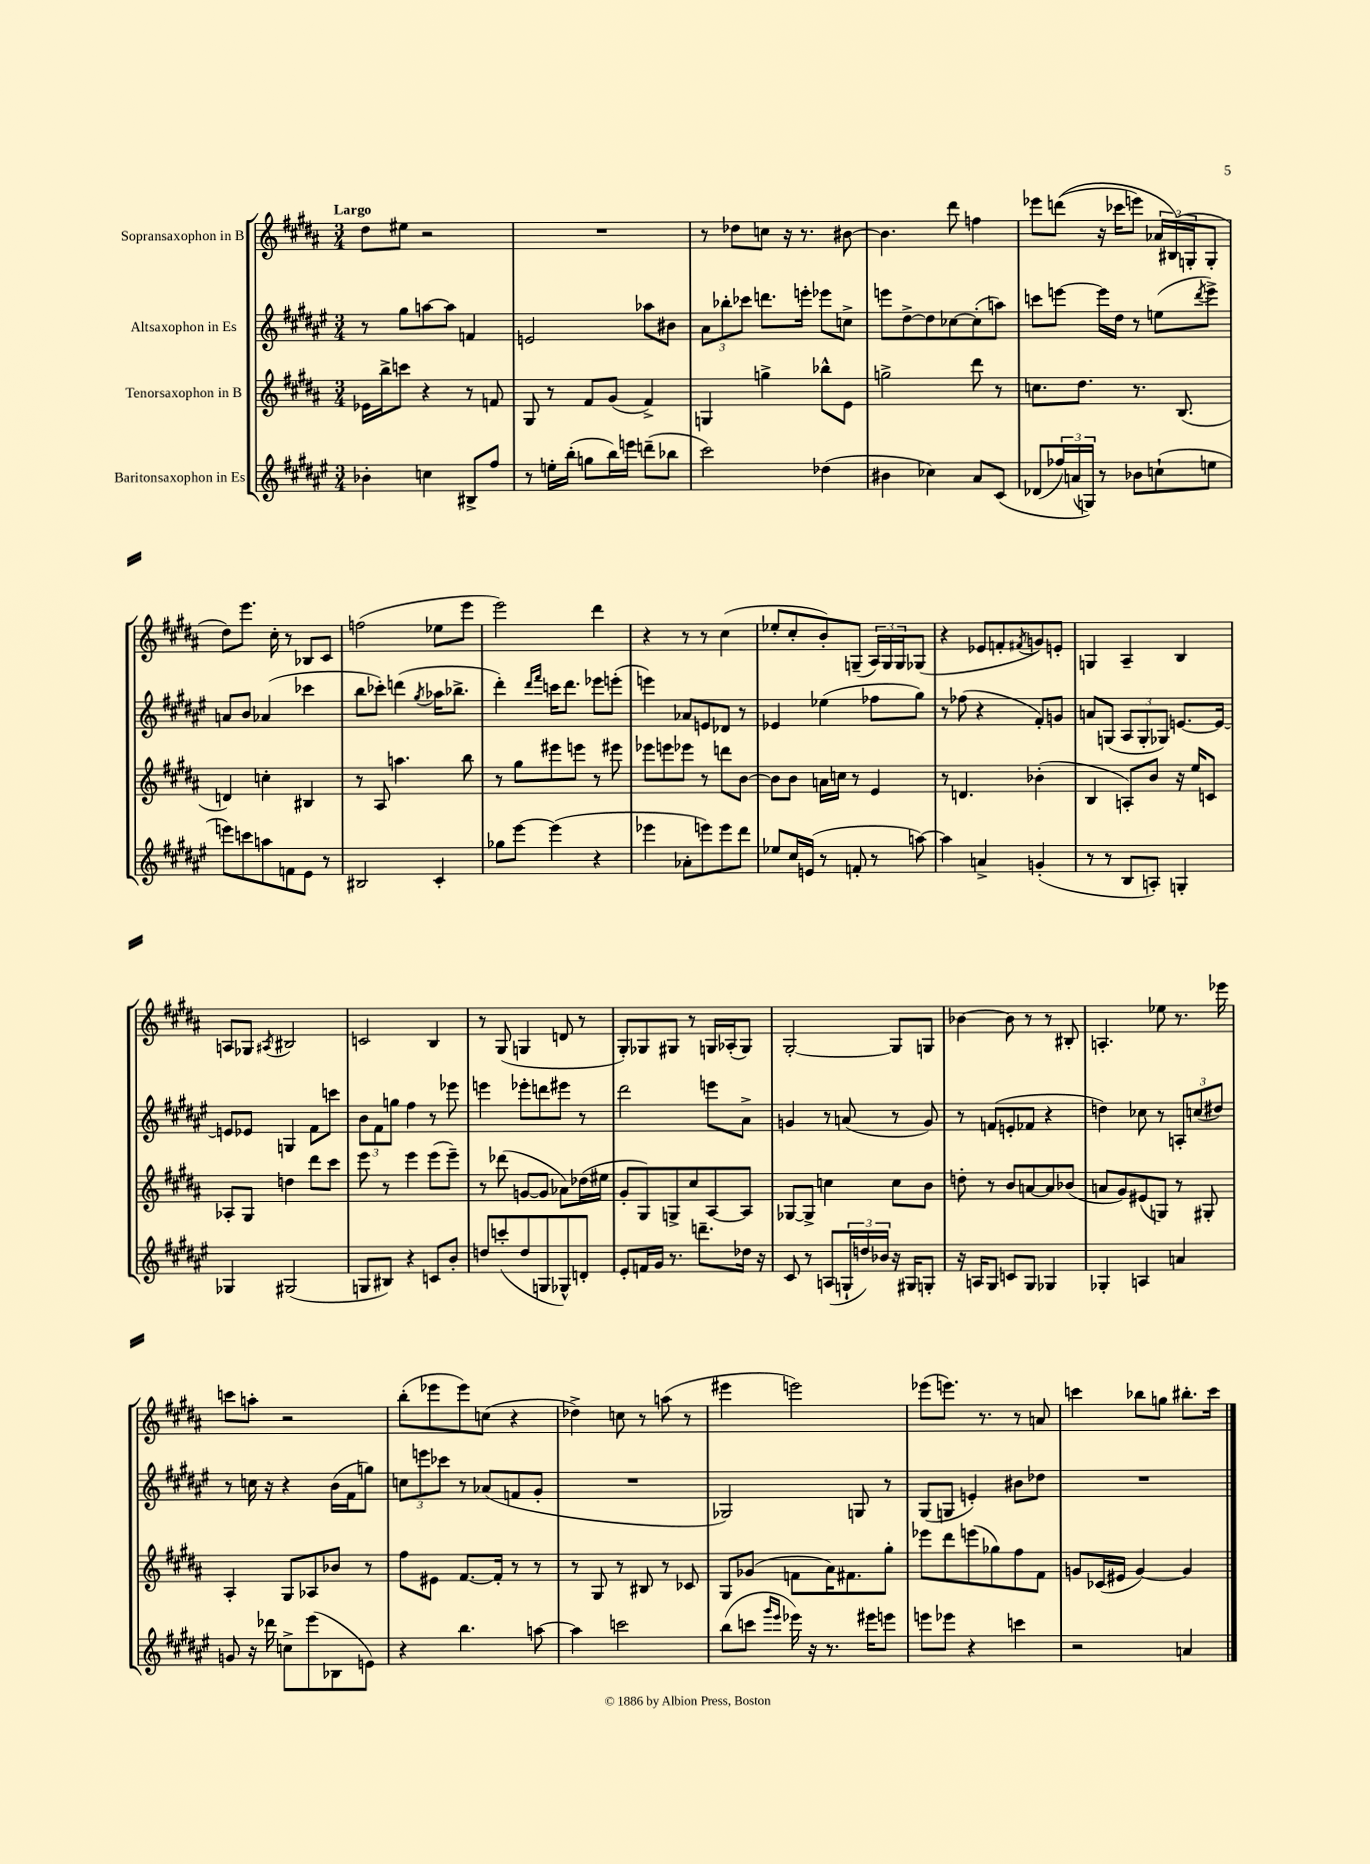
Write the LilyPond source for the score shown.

<<
\new StaffGroup <<
\new Staff = "s0" \with { instrumentName = "Sopransaxophon in B" } {
    \clef treble \key b \major \numericTimeSignature \time 3/4 \tempo "Largo"
    dis''8 eis''8 r2 |
    R2. |
    r8 des''8 c''8 r16 r8. bis'8~ |
    bis'4. dis'''8 f''4 |
    ees'''8 d'''8(\( r16 ces'''16 e'''8) \tuplet 3/2 { aes'16 bis16(\) g16-. } g8-. |
    dis''8) e'''8. cis''16-. r8 bes8 cis'8 |
    f''2( ees''8 e'''8 |
    e'''2) dis'''4 |
    r4 r8 r8 cis''4( |
    ees''8-. cis''8-. b'8-.) g8--( \tuplet 3/2 { ais16) g16 g16 } ges8( |
    r4 ees'8 f'8-. \acciaccatura { fis'8 } g'8) e'8-. |
    g4 ais4-- b4 |
    a8 ges8 \acciaccatura { ais8 } bis2 |
    c'2 b4 |
    r8 gis8( g4 d'8 r8 |
    gis8-.) ges8 gis8 r8 g16 aes16-.( g8) |
    gis2~-. gis8 g8 |
    bes'4~ bes'8 r8 r8 bis8-. |
    a4.-. ees''8 r8. ees'''16 |
    c'''8 a''8-. r2 |
    b''8-.( ees'''8 ees'''8) c''8( r4 |
    des''4->) c''8 r8 a''8( r8 |
    eis'''4 e'''2) |
    ees'''8( e'''8.) r8. r8 a'8 |
    c'''4 bes''8 g''8 bis''8.-. c'''16 \bar "|." |
}
\new Staff = "s1" \with { instrumentName = "Altsaxophon in Es" } {
    \clef treble \key fis \major \numericTimeSignature \time 3/4
    r8 gis''8 a''8~ a''8 f'4 |
    e'2 aes''8 bis'8 |
    \tuplet 3/2 { ais'8 bes''8-. ces'''8 } d'''8. e'''16-. ees'''8 c''8-> |
    e'''8 dis''8~-> dis''8 ces''8~ ces''8-.( a''8) |
    c'''8 e'''8~ e'''16 dis''16 r8 e''8( \acciaccatura { dis'''8 } e'''8->) |
    a'8 b'8 aes'4( ces'''4 |
    b''8 ces'''8-.) d'''4( \acciaccatura { gis''8 } aes''16 bes''8.-> |
    dis'''4-.) \grace { dis'''16 fis'''16 } c'''16 dis'''8. ees'''8 e'''8-.( |
    e'''4) aes'8 e'8 des'8 r8 |
    ees'4 ees''4( fes''8 gis''8) |
    r8 fes''8( r4 fis'8-.) g'8 |
    a'8 g8( \tuplet 3/2 { ais8 g8-. ges8) } e'8.~ e'16~ |
    e'8 ees'8 g4 fis'8 c'''8 |
    \tuplet 3/2 { b'8 fis'8 g''8 } fis''4 r8 ees'''8 |
    e'''4 ees'''8-. d'''8 eis'''8 r8 |
    dis'''2 e'''8 ais'8-> |
    g'4 r8 a'8( r8 g'8) |
    r8 f'8( e'8-. fes'8 r4 |
    d''4) ces''8 r8 \tuplet 3/2 { a8-. c''8( dis''8) } |
    r8 c''16 r16 r4 b'16( fis'16 g''8) |
    \tuplet 3/2 { c''8 e'''8 ces'''8 } r8 aes'8( f'8 gis'8-. |
    R2. |
    ges2) g8 r8 |
    gis8( g8 e'4-.) bis'8 des''8 |
    R2. \bar "|." |
}
\new Staff = "s2" \with { instrumentName = "Tenorsaxophon in B" } {
    \clef treble \key b \major \numericTimeSignature \time 3/4
    ees'16 b''16-> c'''8 r4 r8 f'8 |
    gis8 r8 fis'8 gis'8( fis'4->) |
    g4 g''4-> bes''8-^ e'8 |
    g''2-> dis'''8 r8 |
    c''8. dis''8. r8. b8.( |
    d'4) c''4-. bis4 |
    r8 ais8 a''4. b''8 |
    r8 gis''8 eis'''8 e'''8 r8 eis'''8 |
    ees'''8 e'''8 ees'''8 r8 d'''8 b'8~ |
    b'8 b'8 a'16 c''16 r8 e'4 |
    r8 d'4. bes'4-.( |
    b4 a8-.) b'8 r16 e''16 c'8 |
    aes8-. gis8 d''4 dis'''8 cis'''8 |
    e'''8 r8 e'''4 e'''8( e'''8--) |
    r8 des'''8( g'8~ g'8 aes'8) des''16( eis''16 |
    gis'8-. gis8) g8-> cis''8 ais8~ ais8 |
    ges8~ ges8-> c''4 c''8 b'8 |
    d''8-. r8 b'8 a'8~ a'8 bes'8( |
    a'8 gis'8) eis'8( g8) r8 gis8-. |
    ais4-. gis8 aes8 bes'8 r8 |
    fis''8 eis'8 fis'8.~ fis'16-. r8 r8 |
    r8 gis8 r8 bis8 r8 ces'8 |
    gis8 ges'8( f'8 ais'16) fis'8. gis''8-. |
    ees'''8 dis'''8 e'''8( ges''8) fis''8 fis'8 |
    g'8 ces'16( eis'16 g'4~) g'4 \bar "|." |
}
\new Staff = "s3" \with { instrumentName = "Baritonsaxophon in Es" } {
    \clef treble \key fis \major \numericTimeSignature \time 3/4
    bes'4-. c''4 bis8-> fis''8 |
    r8 e''16-. b''16-.( g''8 b''16) e'''16 d'''8--( bes''8 |
    cis'''2) des''4( |
    bis'4 ces''4) ais'8 cis'8\( |
    des'8( \tuplet 3/2 { fes''16) a'16( g16)\) } r8 bes'8 c''8-!( e''8 |
    e'''8) c'''8 a''8 f'8 eis'8 r8 |
    bis2 cis'4-. |
    ges''8 eis'''8~ eis'''4( r4 |
    ees'''4 aes'8-. e'''8) e'''8 dis'''8 |
    ees''8 cis''16 e'16( r8 f'8-. r8 a''8~) |
    a''4 a'4-> g'4-.( |
    r8 r8 b8 a8-.) g4-. |
    ges4 gis2( |
    g8 bis8) r4 c'8 b'8-. |
    d''8 c'''8-.( d''8 g8 ges8-^) d'8-. |
    eis'8-. f'16 gis'16 r8. d'''8.-- des''16 r16 |
    cis'8 r8 a8( \tuplet 3/2 { g16-! d''16) bes'16 } r16 gis16 g8-. |
    r16 a16 gis8 c'8 gis8 ges4 |
    ges4-. a4 a'4 |
    g'8 r16 des'''16 c''8-> eis'''8( bes8 e'8) |
    r4 b''4. a''8~ |
    a''4 c'''2 |
    b''8( c'''8 \grace { gis'''16 eis'''16 } ees'''16) r16 r8. eis'''16 e'''8 |
    e'''8 ees'''8 r4 c'''4 |
    r2 a'4 \bar "|." |
}
>>
>>
\layout { \context { \Score \remove "Bar_number_engraver" } }
